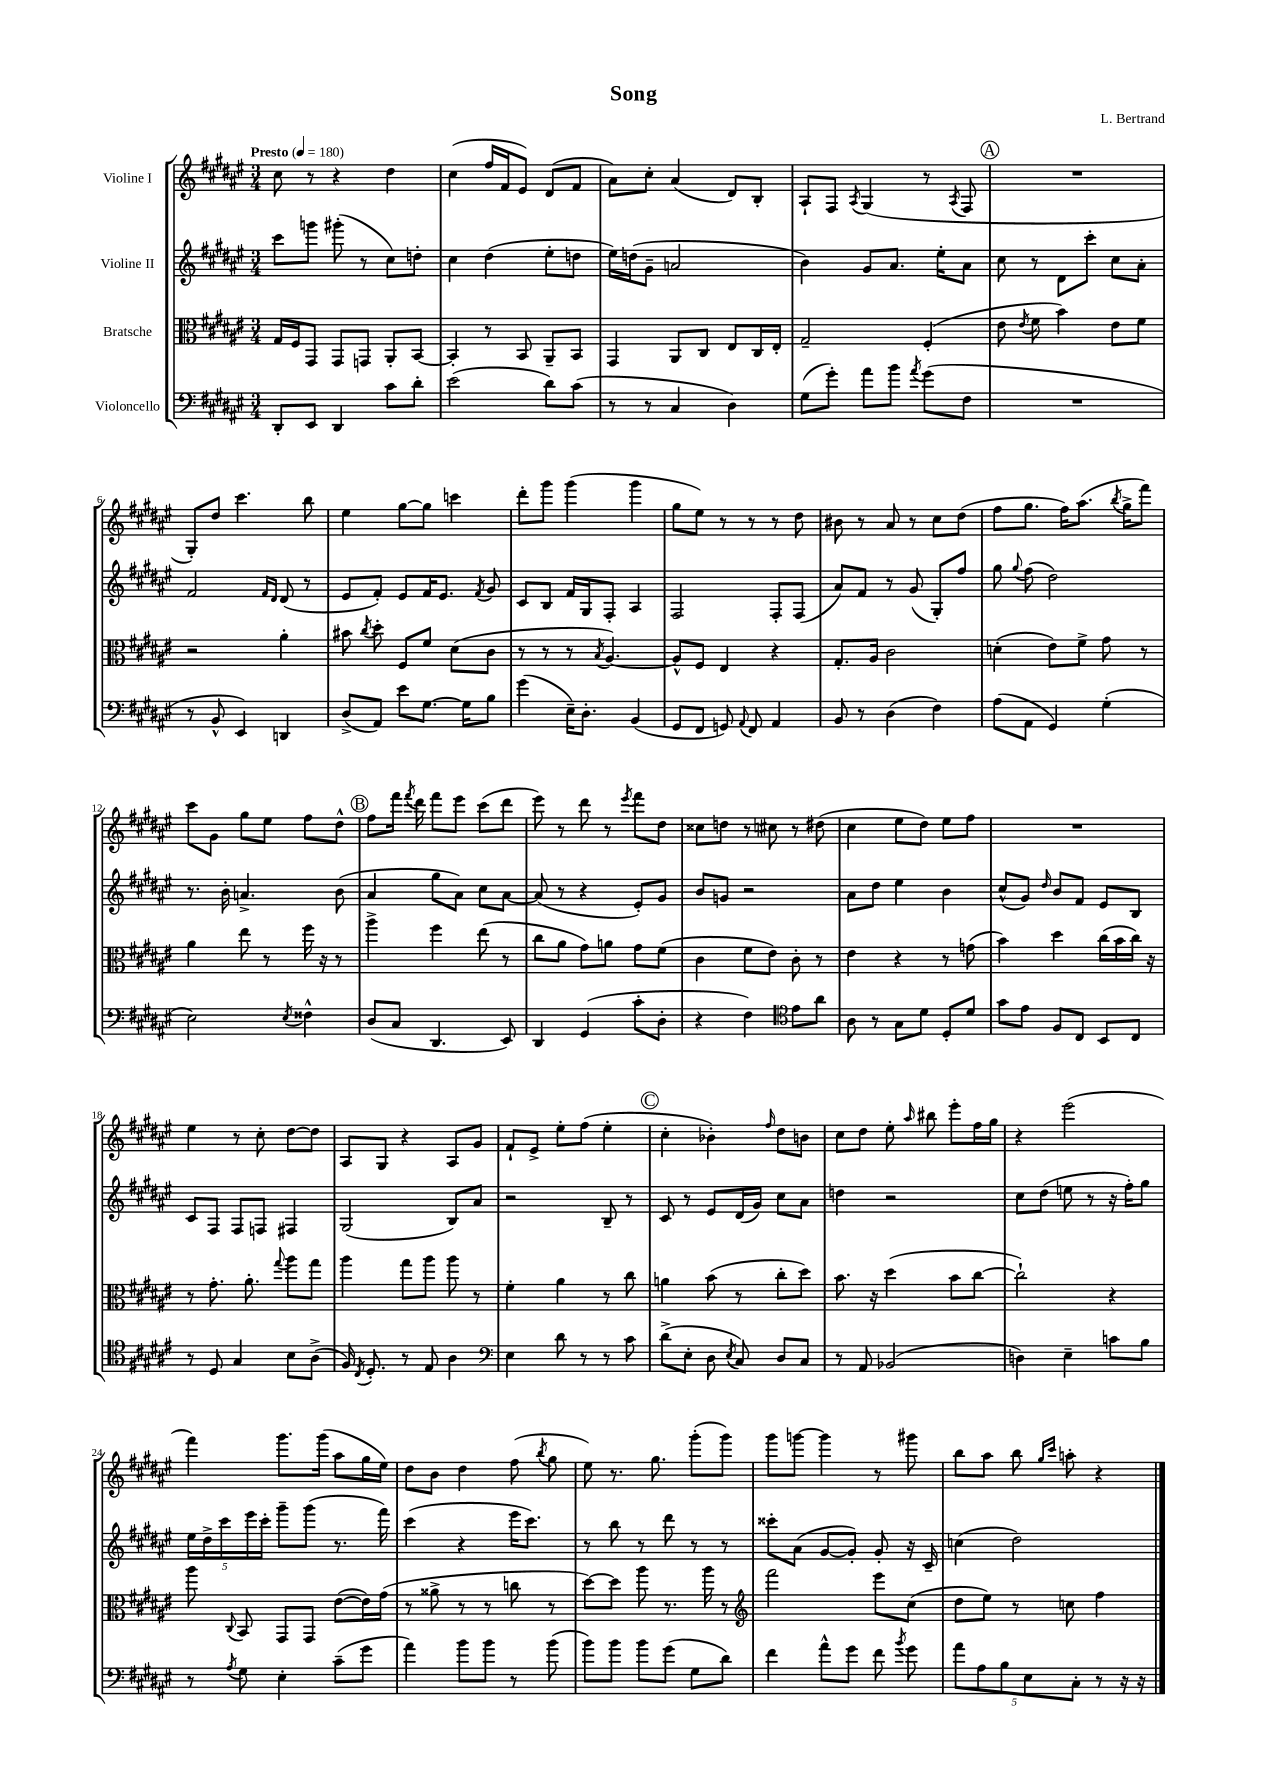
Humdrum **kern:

**kern	**kern	**kern	**kern
*part4	*part3	*part2	*part1
*staff4	*staff3	*staff2	*staff1
*I"Violoncello	*I"Bratsche	*I"Violine II	*I"Violine I
*clefF4	*clefC3	*clefG2	*clefG2
*k[f#c#g#d#a#e#]	*k[f#c#g#d#a#e#]	*k[f#c#g#d#a#e#]	*k[f#c#g#d#a#e#]
*M3/4	*M3/4	*M3/4	*M3/4
*MM180	*MM180	*MM180	*MM180
=1	=1	=1	=1
!	!	!	!LO:TX:a:B:t=Presto
8DD#'/L	16G#/LL	8ccc#\L	8cc#\
.	16F#/J	.	.
8EE#/J	8GG#/J	8gggn\J	8r
4DD#/	8GG#/L	(8ggg#X'\	4r
.	8GGn/J	8r	.
8c#\L	8AA#'/L	8cc#\L)	4dd#\
8d#'\J	[8BB/J	8ddn'\J	.
=2	=2	=2	=2
(2e#\	4BB'/]	4cc#\	(4cc#\
.	8r	(4dd#\	16ff#/LL
.	.	.	16f#/J
.	8BB/	.	8e#/J)
8d#\L)	8AA#~/L	8ee#'\L	(8d#/L
(8c#\J	8BB/J	8ddn\J	8f#/J
=3	=3	=3	=3
8r	4GG#/	16ee#\LL)	8a#\L)
.	.	(16ddn\J	.
8r	.	8g#~\J	8cc#'\J
4C#/	8AA#/L	2an/	(4a#/
.	8C#/J	.	.
4D#\)	8E#/L	.	8d#/L)
.	16C#/L	.	8B'/J
.	16E#'/JJ	.	.
=4	=4	=4	=4
(8G#\L	2G#~/	4b\)	8A#`/L
8g#'\J)	.	.	8F#/J
.	.	.	8qA#/
8a#\L	.	8g#/L	(4G#/
8b\J	.	8.a#/J	.
8qa#/	.	.	.
(8g#\L	(4F#'/	.	8r
.	.	16ee#'\KL	.
.	.	.	8qA#/
8F#\J	.	8a#\J	8F#/
!!LO:REH:place=s1:t=A
=5	=5	=5	=5
2.r	8e#\	8cc#\	2.r
.	8qe#/	.	.
.	8f#\	8r	.
.	4b\)	8d#\L	.
.	.	8ccc#'\J	.
.	8e#\L	8cc#\L	.
.	8f#\J	8a#'\J	.
!!LO:LB:g=z
=6	=6	=6	=6
8r	2r	2f#/	8G#'/L)
8BB^^/	.	.	8dd#/J
4EE#/)	.	.	4.ccc#\
.	.	16qqf#/LL	.
.	.	16qqd#/JJ	.
4DDn/	4a#'\	(8d#/	.
.	.	8r	8bb\
=7	=7	=7	=7
(8D#^/L	8b#X\	8e#/L	4ee#\
.	8qcc#/	.	.
8AA#/J)	8dd#'\	8f#'/J)	.
8e#\L	8F#/L	8e#/L	[8gg#\L
[8.G#\J	8f#/J	16f#/K	8gg#\J]
.	.	8.e#/J	.
.	(8d#\L	.	4cccn\
16G#\KL]	.	.	.
.	.	8qf#/	.
8B\J	8c#\J	8g#/	.
=8	=8	=8	=8
(4g#\	8r	8c#/L	8ddd#'\L
.	8r	8B/J	8ggg#\J
16E#~\KL)	8r	16f#/LL	(4ggg#\
8.D#'\J	.	16G#/J	.
.	8qB/	.	.
.	[4.A#/)	8F#'/J	.
(4BB/	.	4A#/	4ggg#\
=9	=9	=9	=9
8GG#/L	8A#^^/L]	2F#/	8gg#\L
8FF#/J	8F#/J	.	8ee#\J)
8GGn/)	4E#/	.	8r
8qqAA#/	.	.	.
8FF#/	.	.	8r
4AA#/	4r	8F#'/L	8r
.	.	(8F#/J	8dd#\
=10	=10	=10	=10
8BB/	8.G#'/L	8a#/L)	8b#X\
8r	.	8f#/J	8r
.	16A#/Jk	.	.
(4D#\	2c#\	8r	8a#/
.	.	(8g#/	8r
4F#\)	.	8G#'/L)	8cc#\L
.	.	8ff#/J	(8dd#\J
=11	=11	=11	=11
(8A#\L	(4dn'\	8gg#\	8ff#\L
.	.	8qqgg#/	.
8AA#\J	.	(8ff#\	8.gg#\J
4GG#/)	8e#\L)	2dd#\)	.
.	.	.	16ff#\KL)
.	8f#^\J	.	(8.aa#\J
(4G#'\	8g#\	.	.
.	.	.	8qbb/
.	.	.	16gg#^\KL
.	8r	.	8fff#\J)
!!LO:LB:g=z
=12	=12	=12	=12
2E#\)	4a#\	8.r	8ccc#\L
.	.	.	8g#\J
.	.	16b'\	.
.	8ee#\	4.an^/	8gg#\L
.	8r	.	8ee#\J
8qE#/	.	.	.
4F##X^^\	16ff#\	.	8ff#\L
.	16r	.	.
.	8r	(8b\	8dd#^^\J
!!LO:REH:place=s1:t=B
=13	=13	=13	=13
(8D#/L	4aa#^\	4a#/	8ff#\L
8C#/J	.	.	16fff#\Jk
.	.	.	8qfff#/
.	.	.	16ddd#\
4.DD#/	4ff#\	8gg#\L	8fff#\L
.	.	8a#\J)	8eee#\J
.	(8ee#\	8cc#\L	(8ccc#\L
8EE#/)	8r	[8a#\J	8ddd#\J
=14	=14	=14	=14
4DD#/	8cc#\L	(8a#/]	8eee#\)
.	8a#\J	8r	8r
(4GG#/	8g#\L)	4r	8ddd#\
.	8an\J	.	8r
.	.	.	8qeee#/
8c#'\L	8g#\L	8e#'/L)	8fff#\L
8D#'\J	(8f#\J	8g#/J	8dd#\J
=15	=15	=15	=15
4r	4c#\	8b/L	8cc##X\L
.	.	8gn/J	8ddn\J
4F#\)	8f#\L	2r	8r
.	8e#\J)	.	8cc#X\
*clefC4	*	*	*
8e#\L	8c#'\	.	8r
8a#\J	8r	.	(8dd#X\
=16	=16	=16	=16
8A#\	4e#\	8a#\L	4cc#\
8r	.	8dd#\J	.
8G#\L	4r	4ee#\	8ee#\L
8d#\J	.	.	8dd#\J)
8D#'/L	8r	4b\	8ee#\L
8d#/J	(8gn\	.	8ff#\J
=17	=17	=17	=17
8g#\L	4b\)	(8cc#^^/L	2.r
8e#\J	.	8g#/J)	.
.	.	16qqdd#/	.
8F#/L	4dd#\	8b/L	.
8C#/J	.	8f#/J	.
8BB/L	(16cc#\LL	8e#/L	.
.	16b\	.	.
8C#/J	16cc#\JJ)	8B/J	.
.	16r	.	.
!!LO:LB:g=z
=18	=18	=18	=18
8r	8r	8c#/L	4ee#\
8D#/	8.g#'\	8F#/J	.
4G#/	.	8F#/L	8r
.	8.a#'\	.	.
.	.	8Fn/J	8cc#'\
.	8qqgg#/	.	.
8B\L	8aa#\L	4F#X/	[8dd#\L
(8A#^\J	8gg#\J	.	8dd#\J]
=19	=19	=19	=19
16F#/)	4aa#\	(2G#/	8A#/L
8qC#/	.	.	.
8.D#'/	.	.	.
.	.	.	8G#/J
8r	8gg#\L	.	4r
8E#/	8aa#\J	.	.
4A#\	8aa#\	8B/L)	8A#/L
.	8r	8a#/J	8g#/J
=20	=20	=20	=20
*clefF4	*	*	*
4E#\	4f#'\	2r	8f#`/L
.	.	.	8e#^/J
8d#\	4a#\	.	8ee#'\L
8r	.	.	(8ff#\J
8r	8r	8B~/	4ee#'\
8c#\	8cc#\	8r	.
!!LO:REH:place=s1:t=C
=21	=21	=21	=21
(8d#^\L	4an\	8c#/	4cc#'\
8E#'\J	.	8r	.
8D#\	(8b\	8e#/L	4b-X'\)
8qE#/	.	.	.
8C#/)	8r	(16d#/L	.
.	.	16g#/JJ)	.
.	.	.	16qqff#/
8D#/L	8cc#'\L	8cc#\L	8dd#\L
8C#/J	8dd#\J)	8a#\J	8bn\J
=22	=22	=22	=22
8r	8.b\	4ddn\	8cc#\L
8AA#/	.	.	8dd#\J
.	16r	.	.
(2BB-X/	(4dd#\	2r	8ee#'\
.	.	.	16qqaa#/
.	.	.	8bb#X\
.	8b\L	.	8eee#'\L
.	[8cc#\J	.	16ff#\L
.	.	.	16gg#\JJ
=23	=23	=23	=23
4Dn\)	2cc#`\])	8cc#\L	4r
.	.	(8dd#\J	.
4E#~\	.	8een\	(2eee#\
.	.	8r	.
8cn\L	4r	16r	.
.	.	16ff#'\KL)	.
8B\J	.	8gg#\J	.
!!LO:LB:g=z
=24	=24	=24	=24
8r	8aa#\	20ee#\LL	4fff#\)
.	.	20dd#^\	.
.	.	20ccc#\	.
8qA#/	8qqC#/	.	.
8G#\	8BB/	.	.
.	.	20eee#\	.
.	.	20ccc#'\JJ	.
4E#'\	8GG#/L	8ggg#~\L	8.ggg#\L
.	8GG#/J	(8ggg#\J	.
.	.	.	(16ggg#\Jk
(8c#~\L	([8e#\L	8.r	8aa#\L
8g#\J	16e#\L])	.	16gg#\L
.	(16g#\JJ	16fff#\)	16ee#\JJ)
=25	=25	=25	=25
4a#\)	8r	(4ccc#\	8dd#\L
.	8a##X^\	.	8b\J
8b\L	8r	4r	4dd#\
8b\J	8r	.	.
8r	8ccn\	16eee#\KL	(8ff#\
.	.	8.ccc#\J)	.
.	.	.	8qbb/
(8b\	8r	.	8gg#\
=26	=26	=26	=26
8b\L)	[8dd#\L)	8r	8ee#\)
8b\J	8dd#\J]	8bb\	8.r
8b\L	8aa#\	8r	.
.	.	.	8.gg#\
(8g#\J	8.r	8ddd#\	.
8G#\L	.	8r	(8ggg#'\L
.	16aa#\	.	.
8d#\J)	8r	8r	8ggg#\J)
=27	=27	=27	=27
*	*clefG2	*	*
4f#\	2fff#\	8ccc##X'\L	8ggg#\L
.	.	(8a#\J	[8gggn\J
8a#^^\L	.	[8g#/L	4ggg\]
8g#\J	.	8g#'/J])	.
8f#\	8eee#\L	8g#'/	8r
8qb/	.	.	.
8g#\	(8cc#\J	16r	8ggg#X\
.	.	16c#~/	.
=28	=28	=28	=28
10a#\L	8dd#\L	(4ccn\	8bb\L
10A#\	.	.	.
.	8ee#\J)	.	8aa#\J
10B\	.	.	.
.	8r	2dd#\)	8bb\
10E#\	.	.	.
.	.	.	16qqgg#/LL
.	.	.	16qqccc#/JJ
.	8ccn\	.	8aan'\
10C#'\J	.	.	.
8r	4ff#\	.	4r
16r	.	.	.
16r	.	.	.
==	==	==	==
*-	*-	*-	*-
